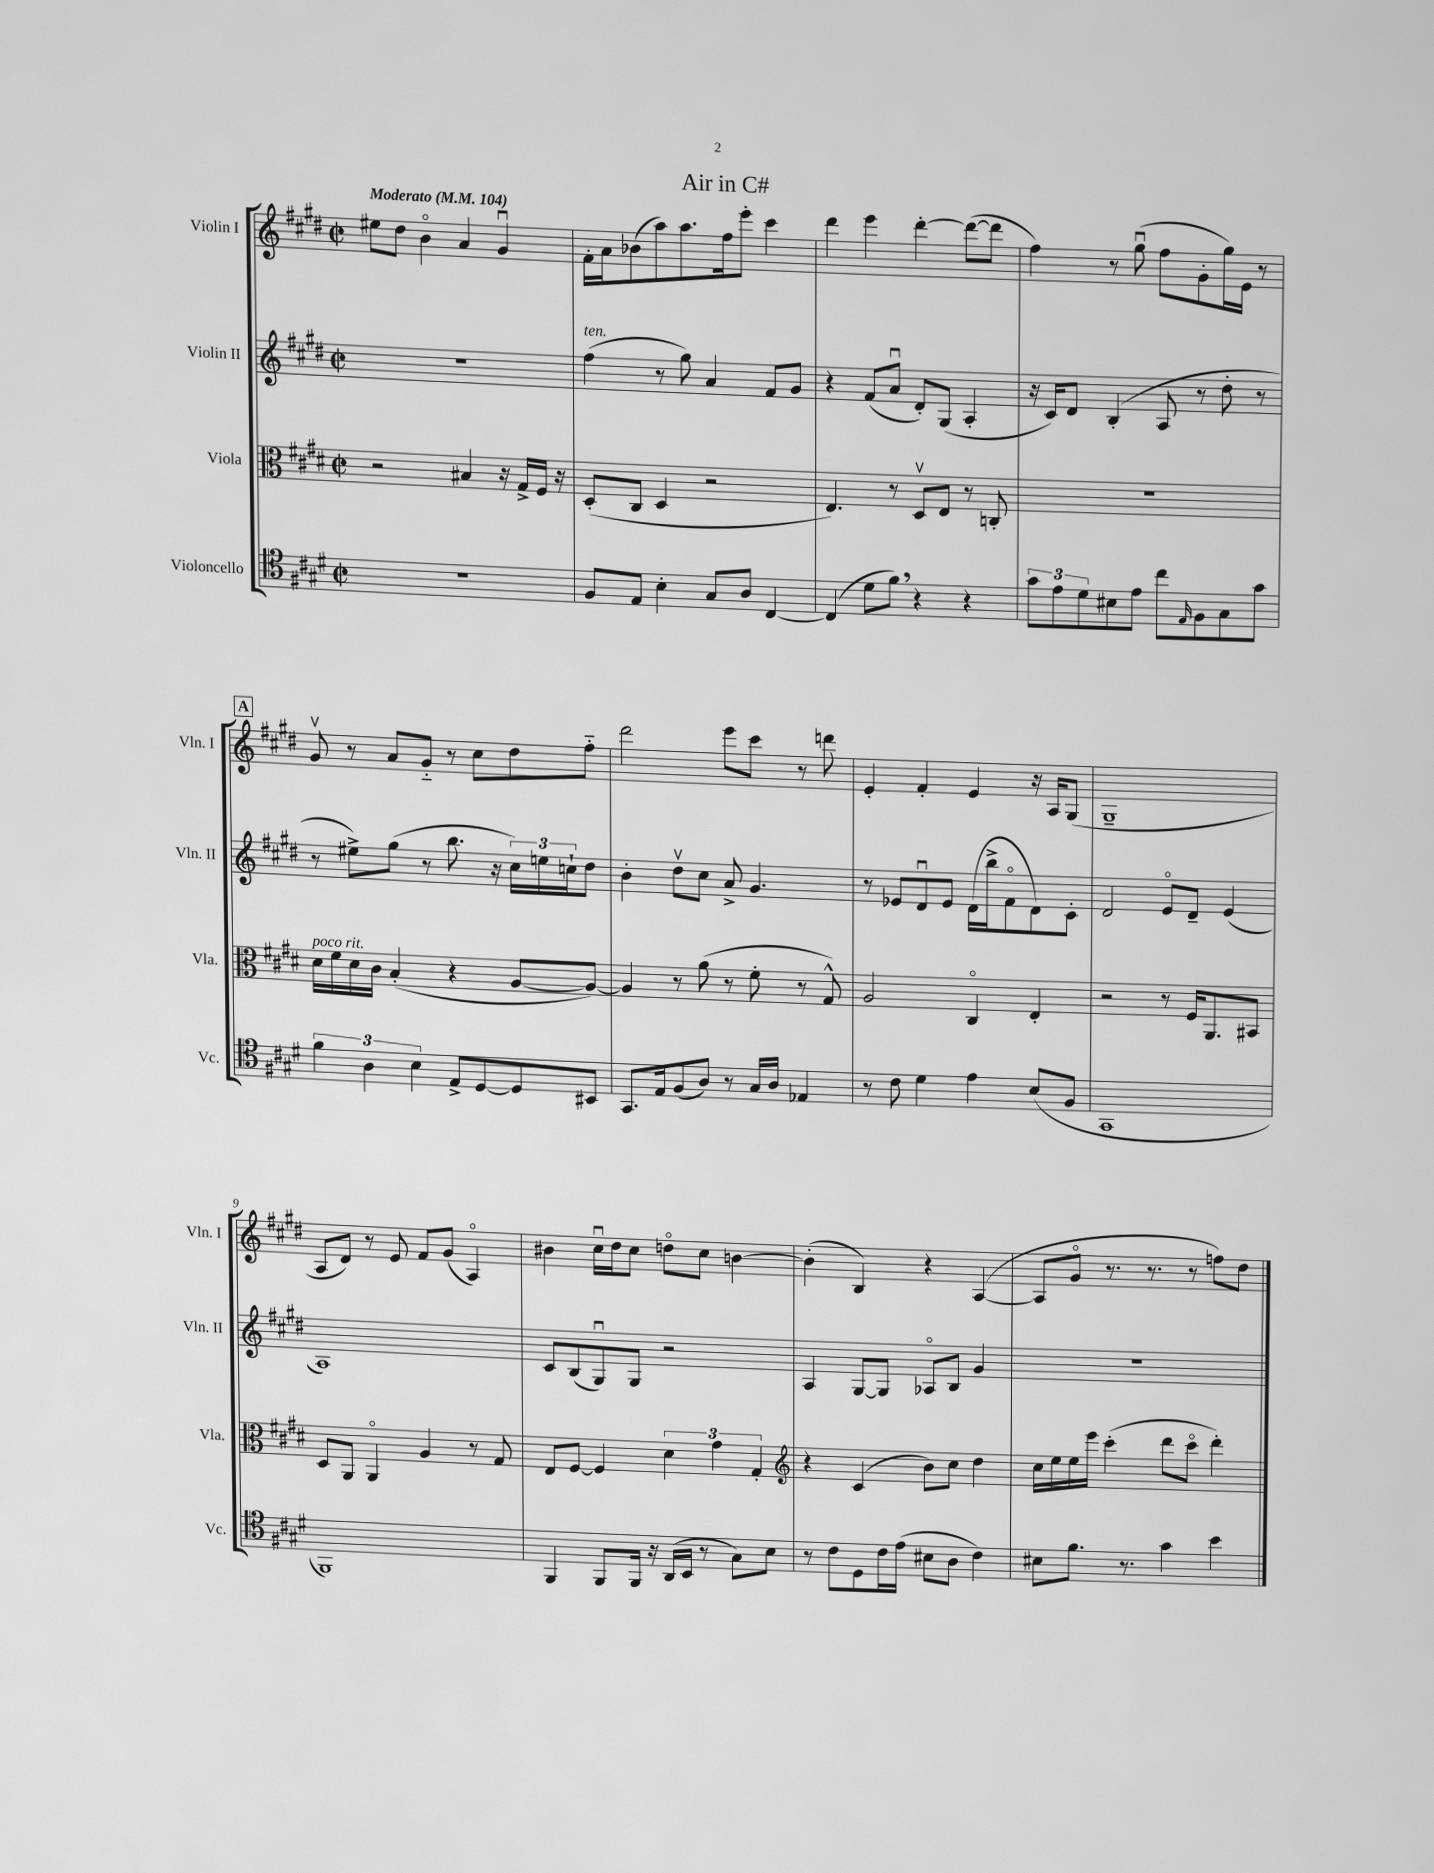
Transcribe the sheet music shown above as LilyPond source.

\header { title = "Air in C#" }
<<
\new StaffGroup <<
\new Staff = "s0" \with { instrumentName = "Violin I" shortInstrumentName = "Vln. I" } {
    \clef treble \key e \major \defaultTimeSignature \time 2/2 \tempo "Moderato" 4 = 104
    eis''8 dis''8 b'4\flageolet a'4 gis'4\downbow |
    fis'16-. a'16 bes'8( a''8) a''8. fis''16 e'''8-. cis'''4 |
    dis'''4 e'''4 dis'''4~-. dis'''8~( dis'''8 |
    fis''4) r8 gis''8\downbow( fis''8 gis'8-. gis''16) e'16 r8 |
    \mark \markup { \box "A" } gis'8\upbow r8 a'8 gis'8-_ r8 cis''8 dis''8 fis''8-_ |
    dis'''2 e'''8 cis'''8 r8 d'''8 |
    e'4-. fis'4-. e'4 r16 a16 gis8( |
    gis1-- |
    a8 dis'8) r8 e'8 fis'8 gis'8( a4\flageolet) |
    bis'4 cis''16\downbow dis''16 cis''8 d''8\flageolet cis''8 b'4~ |
    b'4-.( b4) r4 a4~( |
    a8 gis'8\flageolet r8. r8. r8 f''8) dis''8 \bar "|." |
}
\new Staff = "s1" \with { instrumentName = "Violin II" shortInstrumentName = "Vln. II" } {
    \clef treble \key e \major \defaultTimeSignature \time 2/2
    R1 |
    fis''4^\markup { \italic "ten." }( r8 gis''8) a'4 fis'8 gis'8 |
    r4 fis'8( a'8\downbow dis'8-.) gis8( a4-. |
    r16 cis'16) dis'8 b4-.( a8 r8 dis''8-. r8 |
    \mark \markup { \box "A" } r8 eis''8->) gis''8( r8 b''8. r16 \tuplet 3/2 { cis''16) e''16 c''16-! } dis''8 |
    b'4-. dis''8\upbow cis''8 a'8-> gis'4. |
    r8 ees'8 dis'8\downbow ees'8 dis'16( b''16-> fis'8\flageolet dis'8) cis'8-. |
    dis'2 e'8\flageolet dis'8-- e'4( |
    a1) |
    cis'8 b8( gis8\downbow) gis8 r2 |
    a4 gis8~ gis8 aes8\flageolet b8 gis'4 |
    r1 \bar "|." |
}
\new Staff = "s2" \with { instrumentName = "Viola" shortInstrumentName = "Vla." } {
    \clef alto \key e \major \defaultTimeSignature \time 2/2
    r2 bis4 r16 gis16-> fis16 r16 |
    dis8-.( cis8 dis4 r2 |
    e4.) r8 dis8\upbow e8 r8 c8-. |
    R1 |
    \mark \markup { \box "A" } dis'16^\markup { \italic "poco rit." } fis'16 dis'16 cis'16 b4-.( r4 a8~ a8~) |
    a4 r8 a'8( r8 fis'8-. r8 gis8-^) |
    a2 cis4\flageolet e4-. |
    r2 r8 fis16 a,8. bis,8 |
    dis8 a,8 a,4\flageolet a4 r8 gis8 |
    e8 fis8~ fis4 \tuplet 3/2 { dis'4 gis'4 gis4-. } |
    \clef treble r4 cis'4( b'8) cis''8 dis''4 |
    cis''16 e''16 e''16 e'''16 cis'''4-.( dis'''8 cis'''8\flageolet dis'''4-.) \bar "|." |
}
\new Staff = "s3" \with { instrumentName = "Violoncello" shortInstrumentName = "Vc." } {
    \clef tenor \key e \major \defaultTimeSignature \time 2/2
    R1 |
    fis8 e8 b4-. gis8 a8 cis4~ |
    cis4( dis'8 fis'8) \breathe r4 r4 |
    \tuplet 3/2 { gis'8 e'8 dis'8 } bis8 e'8 cis''8 \grace { e16 } fis8 gis8 gis'8 |
    \mark \markup { \box "A" } \tuplet 3/2 { fis'4 a4 b4 } e8-> dis8~ dis8 bis,8 |
    gis,8. e16 fis8( a8) r8 gis16 a16 ees4 |
    r8 cis'8 dis'4 e'4 b8( fis8 |
    gis,1 |
    fis,1) |
    fis,4 fis,8 fis,16 r16 a,16( b,16 r8 gis8) b8 |
    r8 cis'8 dis8 cis'16 e'16( bis8 a8 cis'4) |
    bis8 fis'8. r8. gis'4 b'4 \bar "|." |
}
>>
>>
